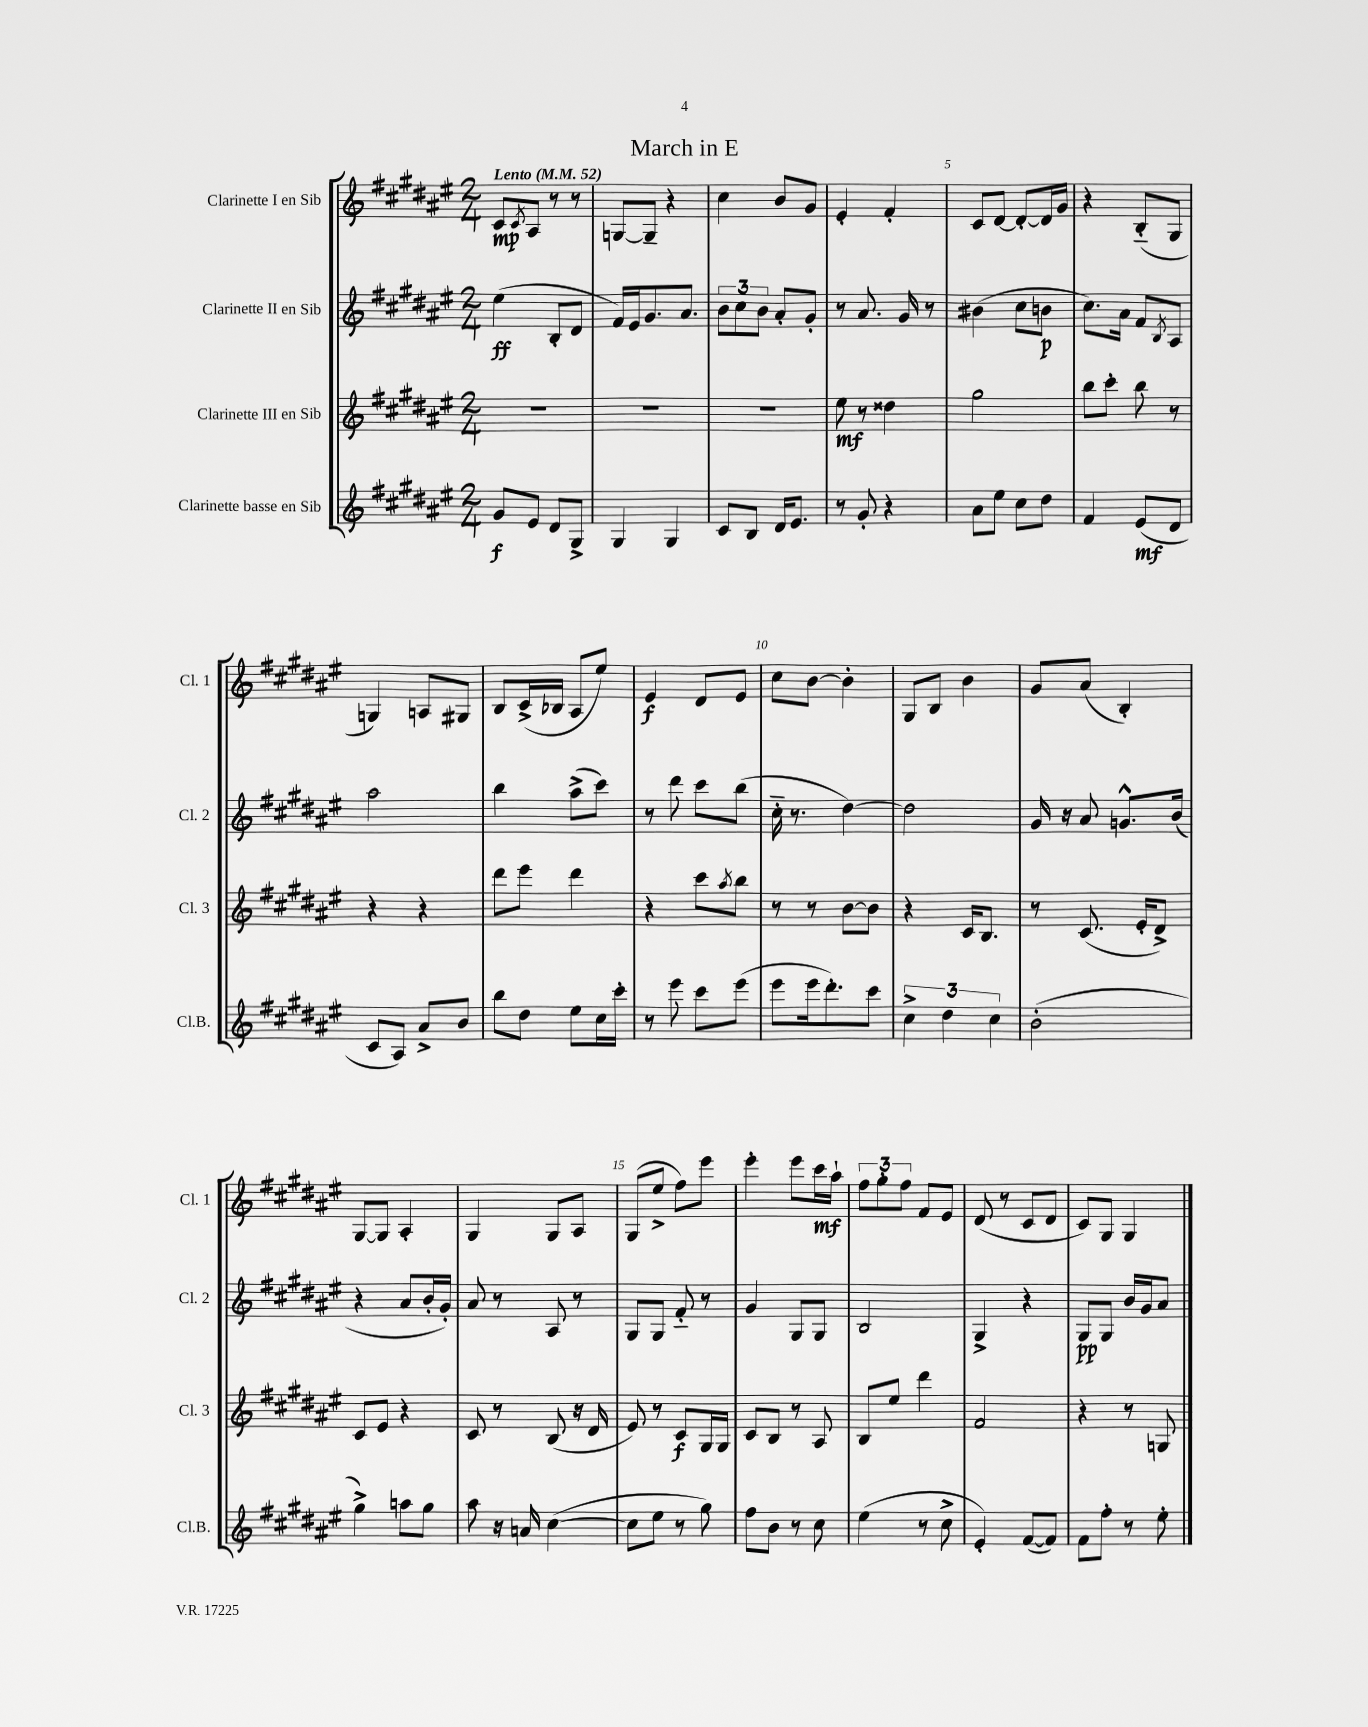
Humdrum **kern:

**kern	**dynam	**kern	**dynam	**kern	**dynam	**kern	**dynam
*part4	*part4	*part3	*part3	*part2	*part2	*part1	*part1
*staff4	*staff4	*staff3	*staff3	*staff2	*staff2	*staff1	*staff1
*I"Clarinette basse en Sib	*	*I"Clarinette III en Sib	*	*I"Clarinette II en Sib	*	*I"Clarinette I en Sib	*
*I'Cl.B.	*	*I'Cl. 3	*	*I'Cl. 2	*	*I'Cl. 1	*
*clefG2	*	*clefG2	*	*clefG2	*	*clefG2	*
*k[f#c#g#d#a#e#]	*	*k[f#c#g#d#a#e#]	*	*k[f#c#g#d#a#e#]	*	*k[f#c#g#d#a#e#]	*
*M2/4	*	*M2/4	*	*M2/4	*	*M2/4	*
*MM52	*	*MM52	*	*MM52	*	*MM52	*
=1	=1	=1	=1	=1	=1	=1	=1
!	!	!	!	!	!	!LO:TX:a:B:t=Lento	!
8g#/L	f	2r	.	(4ee#\	ff	8c#/L	mp
.	.	.	.	.	.	8qc#/	.
8e#/J	.	.	.	.	.	8A#/J	.
8d#/L	.	.	.	8B'/L	.	8r	.
8G#^/J	.	.	.	8d#/J	.	8r	.
=2	=2	=2	=2	=2	=2	=2	=2
4G#/	.	2r	.	16f#/LL)	.	[8Gn/L	.
.	.	.	.	16e#/J	.	.	.
.	.	.	.	8.g#/	.	8G~/J]	.
4G#/	.	.	.	.	.	4r	.
.	.	.	.	8.a#/J	.	.	.
=3	=3	=3	=3	=3	=3	=3	=3
8c#/L	.	2r	.	12b\L	.	4cc#\	.
.	.	.	.	12cc#\	.	.	.
8B/J	.	.	.	.	.	.	.
.	.	.	.	12b\J	.	.	.
16d#/KL	.	.	.	8a#'/L	.	8b/L	.
8.e#/J	.	.	.	.	.	.	.
.	.	.	.	8g#'/J	.	8g#/J	.
=4	=4	=4	=4	=4	=4	=4	=4
8r	.	8ee#\	mf	8r	.	4e#'/	.
8g#'/	.	8r	.	8.a#/	.	.	.
4r	.	4dd##X\	.	.	.	4f#'/	.
.	.	.	.	16g#/	.	.	.
.	.	.	.	8r	.	.	.
=5	=5	=5	=5	=5	=5	=5	=5
8a#\L	.	2gg#\	.	(4b#X\	.	8c#/L	.
8ee#\J	.	.	.	.	.	[8d#/J	.
8cc#\L	.	.	.	8cc#\L	.	8d#'/L_	.
8dd#\J	.	.	.	8bn\J	p	16d#/L]	.
.	.	.	.	.	.	16g#/JJ	.
=6	=6	=6	=6	=6	=6	=6	=6
4f#/	.	8bb\L	.	8.cc#\L)	.	4r	.
.	.	8ccc#'\J	.	.	.	.	.
.	.	.	.	16a#\Jk	.	.	.
(8e#/L	mf	8bb\	.	8f#/L	.	(8B/L	.
.	.	.	.	8qB/	.	.	.
8d#/J	.	8r	.	8A#/J	.	8G#/J	.
!!LO:LB:g=z
=7	=7	=7	=7	=7	=7	=7	=7
8c#/L	.	4r	.	2aa#\	.	4Gn/)	.
8A#/J)	.	.	.	.	.	.	.
8a#^/L	.	4r	.	.	.	8An/L	.
8b/J	.	.	.	.	.	8G#X/J	.
=8	=8	=8	=8	=8	=8	=8	=8
8bb\L	.	8ddd#\L	.	4bb\	.	8B/L	.
8dd#\J	.	8eee#\J	.	.	.	(16c#^/L	.
.	.	.	.	.	.	16B-X/JJ	.
8ee#\L	.	4ddd#\	.	(8aa#^\L	.	8A#/L	.
16cc#\L	.	.	.	8ccc#\J)	.	8ee#/J)	.
16ccc#'\JJ	.	.	.	.	.	.	.
=9	=9	=9	=9	=9	=9	=9	=9
8r	.	4r	.	8r	.	4e#/	f
8eee#\	.	.	.	8ddd#\	.	.	.
8ccc#\L	.	8ccc#\L	.	8ccc#\L	.	8d#/L	.
.	.	8qaa#/	.	.	.	.	.
(8eee#\J	.	8bb\J	.	(8bb\J	.	8e#/J	.
=10	=10	=10	=10	=10	=10	=10	=10
8eee#\L	.	8r	.	16cc#\	.	8cc#\L	.
.	.	.	.	8.r	.	.	.
16eee#\k	.	8r	.	.	.	[8b\J	.
8.ddd#'\)	.	.	.	.	.	.	.
.	.	[8b\L	.	[4dd#\)	.	4b'\]	.
8ccc#\J	.	8b\J]	.	.	.	.	.
=11	=11	=11	=11	=11	=11	=11	=11
6cc#^\	.	4r	.	2dd#\]	.	8G#/L	.
.	.	.	.	.	.	8B/J	.
6dd#\	.	.	.	.	.	.	.
.	.	16c#/KL	.	.	.	4b\	.
.	.	8.B/J	.	.	.	.	.
6cc#\	.	.	.	.	.	.	.
=12	=12	=12	=12	=12	=12	=12	=12
(2b'\	.	8r	.	16g#/	.	8g#/L	.
.	.	.	.	16r	.	.	.
.	.	(8.c#/	.	8a#/	.	(8a#/J	.
.	.	.	.	8.gn^^/L	.	4B'/)	.
.	.	16e#'/KL	.	.	.	.	.
.	.	8d#^/J)	.	.	.	.	.
.	.	.	.	(16b/Jk	.	.	.
!!LO:LB:g=z
=13	=13	=13	=13	=13	=13	=13	=13
4gg#^\)	.	8c#/L	.	4r	.	[8G#/L	.
.	.	8e#/J	.	.	.	8G#/J]	.
8aan\L	.	4r	.	8a#/L	.	4A#'/	.
8gg#\J	.	.	.	16b'/L	.	.	.
.	.	.	.	16g#'/JJ)	.	.	.
=14	=14	=14	=14	=14	=14	=14	=14
8aa#\	.	8c#/	.	8a#/	.	4G#/	.
16r	.	8r	.	8r	.	.	.
16an/	.	.	.	.	.	.	.
([4cc#\	.	(8B/	.	8A#/	.	8G#/L	.
.	.	16r	.	8r	.	8A#/J	.
.	.	16d#/	.	.	.	.	.
=15	=15	=15	=15	=15	=15	=15	=15
8cc#\L]	.	8e#/)	.	8G#/L	.	(8G#/L	.
8ee#\J	.	8r	.	8G#/J	.	8ee#^/J	.
8r	.	8c#/L	f	8f#/	.	8ff#\L)	.
8gg#\)	.	16G#/L	.	8r	.	8eee#\J	.
.	.	16G#/JJ	.	.	.	.	.
=16	=16	=16	=16	=16	=16	=16	=16
8ff#\L	.	8c#/L	.	4g#/	.	4eee#'\	.
8b\J	.	8B/J	.	.	.	.	.
8r	.	8r	.	8G#/L	.	8eee#\L	.
8cc#\	.	8A#/	.	8G#/J	.	16ccc#\L	mf
.	.	.	.	.	.	16aa#`\JJ	.
=17	=17	=17	=17	=17	=17	=17	=17
(4ee#\	.	8B/L	.	2B/	.	12ff#\L	.
.	.	.	.	.	.	12gg#'\	.
.	.	8ee#/J	.	.	.	.	.
.	.	.	.	.	.	12ff#\J	.
8r	.	4ddd#\	.	.	.	8f#/L	.
8cc#^\	.	.	.	.	.	8e#/J	.
=18	=18	=18	=18	=18	=18	=18	=18
4e#'/)	.	2f#/	.	4G#^/	.	(8d#/	.
.	.	.	.	.	.	8r	.
([8f#/L	.	.	.	4r	.	8c#/L	.
8f#/J])	.	.	.	.	.	8d#/J	.
=19	=19	=19	=19	=19	=19	=19	=19
8f#\L	.	4r	.	8G#/L	pp	8c#/L)	.
8ff#'\J	.	.	.	8G#/J	.	8G#/J	.
8r	.	8r	.	16b/LL	.	4G#/	.
.	.	.	.	16g#/J	.	.	.
8ee#'\	.	8Gn/	.	8a#/J	.	.	.
==	==	==	==	==	==	==	==
*-	*-	*-	*-	*-	*-	*-	*-
